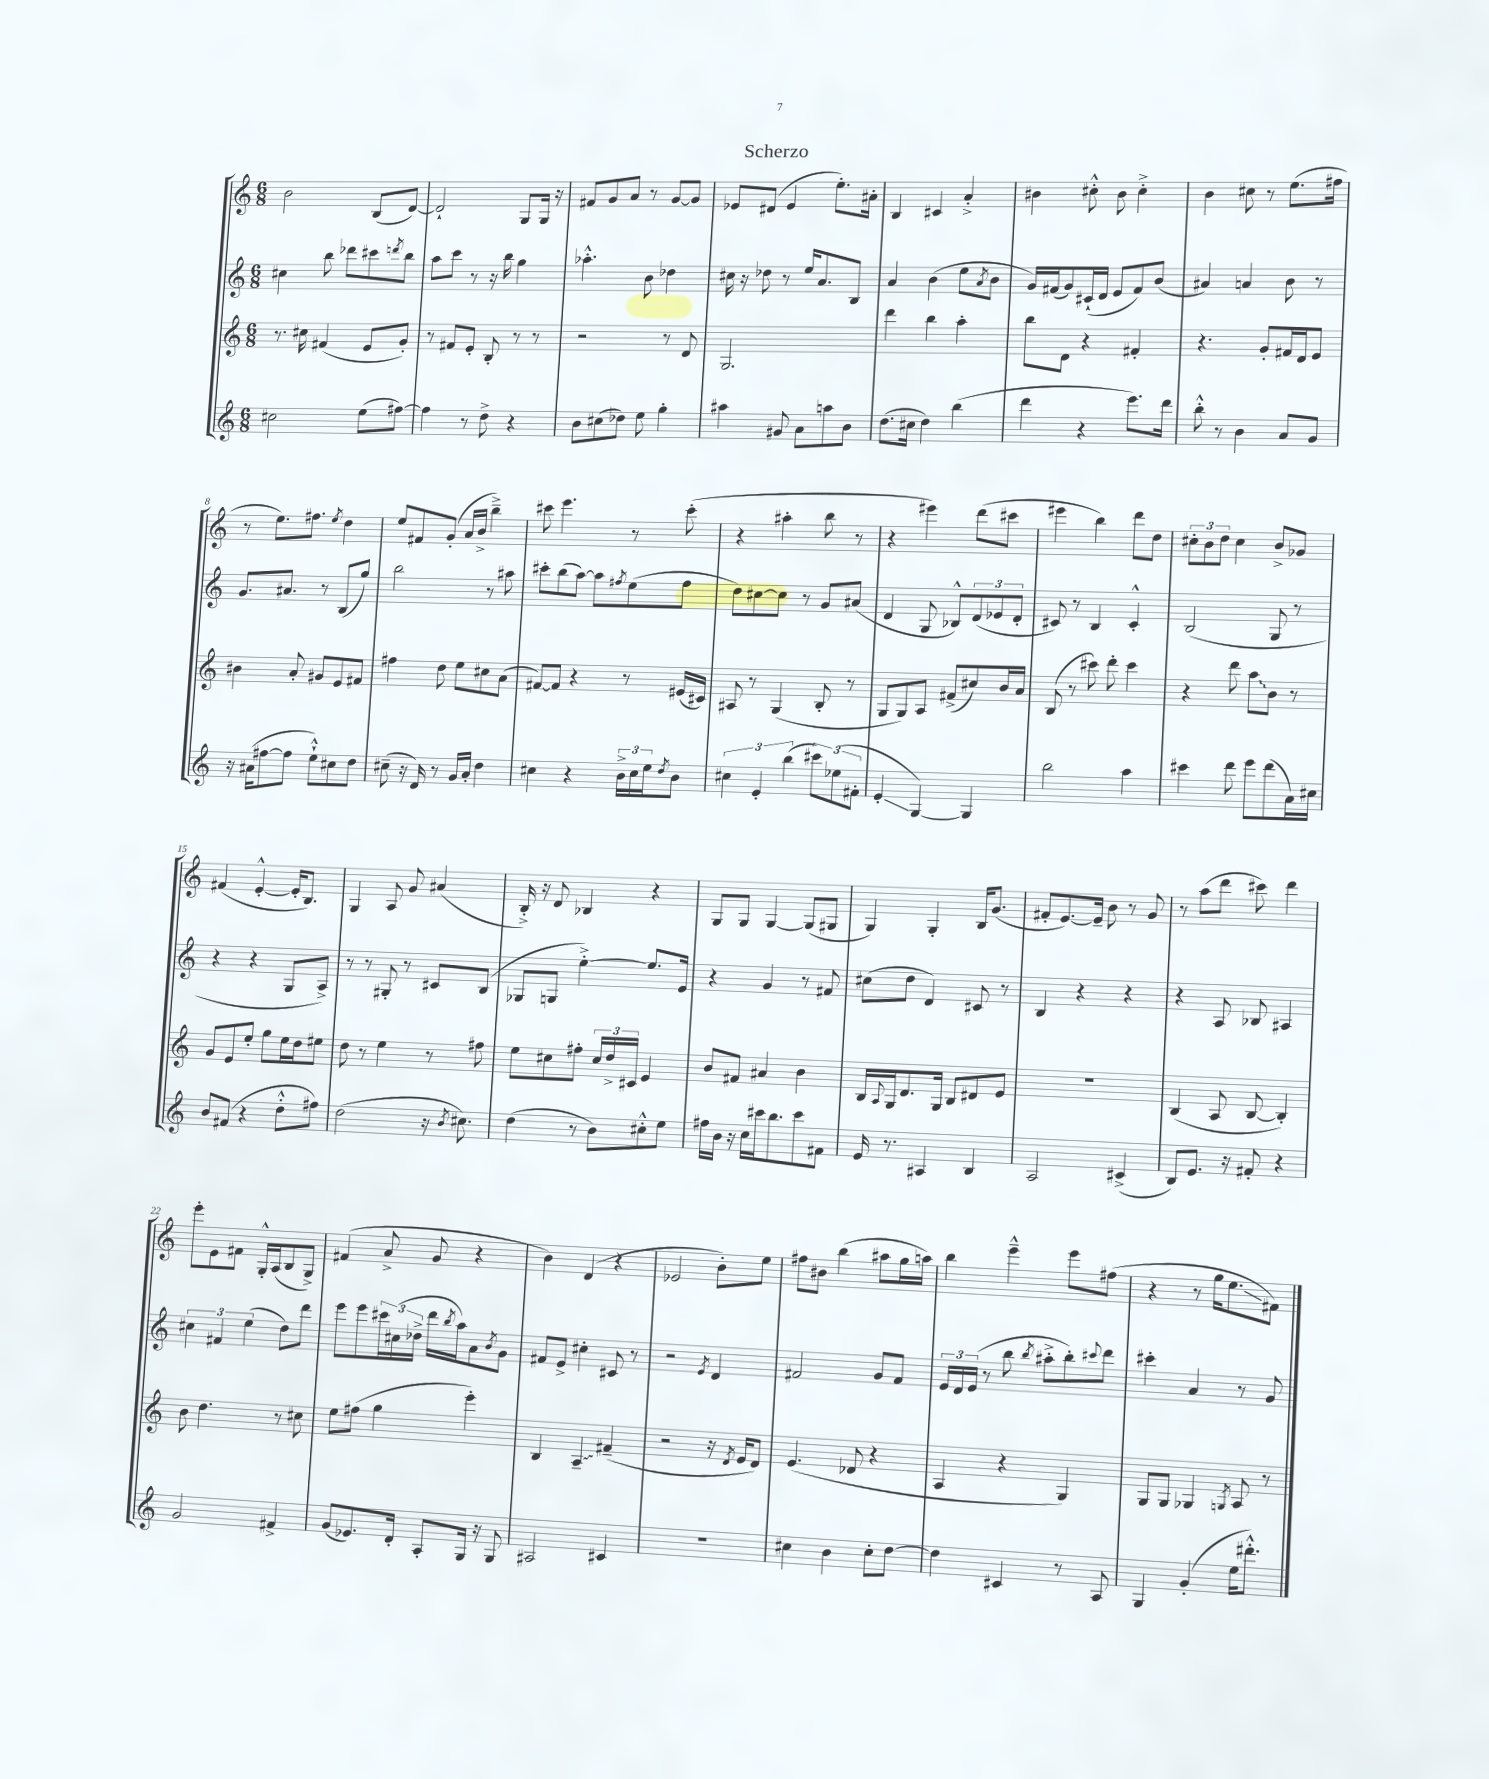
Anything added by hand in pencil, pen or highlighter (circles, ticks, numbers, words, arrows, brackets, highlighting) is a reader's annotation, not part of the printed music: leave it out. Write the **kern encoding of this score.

**kern	**kern	**kern	**kern
*staff4	*staff3	*staff2	*staff1
*clefG2	*clefG2	*clefG2	*clefG2
*k[]	*k[]	*k[]	*k[]
*M6/8	*M6/8	*M6/8	*M6/8
2cc#\	8.r	4cc#\	2b\
.	16cc#\	.	.
.	(4f#/	8bb\	.
.	.	8ddd-\L	.
(8ee\L	8e/L	8ccc#\	(8B/L
.	.	8qddd/	.
[8ff#\J)	8g'/J)	8bb\J	[8d/J)
=	=	=	=
4ff#\]	8r	8aa\L	2d`/]
.	8f#/L	8ccc\J	.
8r	8e'/J	8r	.
8dd^\	8B'/	16r	.
.	.	16bb\	.
4r	8r	4gg\	8G/L
.	8r	.	16G/Jk
.	.	.	16r
=	=	=	=
8b\L	2r	4.aa-'^^\	8f#/L
(8cc#\	.	.	8g/
8dd-\J)	.	.	8a/J
8ee\	.	8b\	8r
4gg'\	8r	4dd-\	[8g/L
.	8d/	.	8g/]J
=	=	=	=
4aa#\	2.G/	16cc#\	8e-/L
.	.	16r	.
.	.	8dd-\	(8d#/J
8g#/	.	8r	4e-/
8a\L	.	16ee/LK	.
.	.	8.a/	.
8aa\	.	.	8.ee'\L)
8b\J	.	8B/J	.
.	.	.	16a#'\Jk
=	=	=	=
(8.dd\L	4ddd\	4a/	4B/
16cc#\Jk	.	.	.
4dd\)	4bb\	(4b\	4c#/
(4bb\	4aa'\	8ee\L	4a'^/
.	.	8qa/	.
.	.	8b\J	.
=	=	=	=
4ddd\	8bb\L	16g/LL)	4b#\
.	.	(16f#/J	.
.	8d\J	8g/)	.
4r	4r	(16c#`/L	8cc#'^^\
.	.	16d/JJ	.
.	.	8e/L	8b#\
8.eee\L)	4f#'/	8f#/)	4cc#'^\
.	.	(8b/J	.
16ddd\Jk	.	.	.
=	=	=	=
8bb'^^\	4.r	4a#/)	4b\
8r	.	.	.
4b\	.	4a/	8cc#\
.	8g'/L	.	8r
8a/L	16f#/L	8b\	(8.ee\L
.	16d/J	.	.
8g/J	8e/J	8r	.
.	.	.	16ff#\Jk
=	=	=	=
16r	4b#\	8.g/L	8r
(16a#\LK	.	.	.
[8ff#\	.	.	8.ee\L)
.	.	8.a#/J	.
8ff#\]J	8a'/	.	.
.	.	.	8.ff#\J
8ee`^^\L)	8g#/L	8r	.
.	.	.	8qee/
8cc#\	8e/	(8B/L	4dd\
8dd\J	8f#/J	8gg/J)	.
=	=	=	=
(8cc#~\	4ff#\	2bb\	8ee/L
16r	.	.	8f#/
16d/)	.	.	.
8r	8dd\	.	(8g'/J
16g/LL	8ee\L	.	16a/LL
16a'/JJ	.	.	16b^/JJ
4dd\	8cc#\	8r	4bb~^\)
.	(8a\J	8aa#\	.
=	=	=	=
4cc#\	[8f#/L)	8ccc#'\L	8ccc#\
.	8f#/]J	(8bb\	4.eee\
4r	4r	[8aa\J)	.
.	.	8aa\]L	.
.	.	8qff#/	.
24b^\LL	8r	(8ee\	8r
24cc#\	.	.	.
24ee\J	.	.	.
8qdd/	.	.	.
8b\J	(16e#/LL	8ff#\J	(8ccc#'\
.	16c#/JJ)	.	.
=	=	=	=
6cc#\	8A#/	8dd\L)	4r
.	8r	[8cc#\	.
6e'/	.	.	.
.	(4G/	8cc#\]J	4aa#'\
(6bb\	.	.	.
.	.	8r	.
12ccc#\L)	8B'/	8g/L	8bb\
(12ee-\	.	.	.
.	8r	(8a#/J	8r
12f#'\J	.	.	.
=	=	=	=
4e'/	8G/L	4d/	4r
.	8G/)	.	.
[4G/)	8A/J	8G/	4eee#\)
.	(8f#^/L	8B-^^/L)	.
4G/]	8cc#/)	(12d/	(8ddd\L
.	.	12e-/	.
.	16b/L	.	8ccc#\J
.	.	12d'/J	.
.	16a/JJ	.	.
=	=	=	=
2bb\	(8B/	8c#/)	4eee#\
.	8r	8r	.
.	8ccc#\)	4B/	4bb\)
.	8ddd'\	.	.
4aa\	4ccc#\	4c#'^^/	8ddd\L
.	.	.	8dd\J
=	=	=	=
4ccc#\	4r	(2B/	12cc#'\L
.	.	.	12b\
.	.	.	12dd\J
8ddd\	8ddd\	.	4cc#\
8eee\L	8aa\L	.	.
(8ddd\	8b\J	8G/	8b^/L
16a\L)	8r	8r	8g-/J
16cc#\JJ	.	.	.
=	=	=	=
8b/L	8g/L	4r	(4f#/
(8f#/J	8e/	.	.
4r	8ee'/J	4r	[4e'^^/
.	8gg\L	.	.
8dd'^^\L	16ee\L	8G/L	16e'/]LK
.	16dd\J	.	8.B/J)
8ff#\J)	8ee#\J	8A^/J)	.
=	=	=	=
(2dd\	8dd\	8r	4G/
.	8r	8r	.
.	4ee\	8G#'/	8A/
.	.	8r	8g/
16r	8r	8c#/L	(4a#/
8qb/	.	.	.
8.cc#\)	.	.	.
.	8ff#\	(8B/J	.
=	=	=	=
(4dd\	8ee\L	8G-/L	16B'^/)
.	.	.	16r
.	8cc#\	8G/J	8d/
8r	8ff#'\J	[4ee'^\)	4B-/
8b\L)	24cc#/LL	.	.
.	24dd^/	.	.
.	24c#/JJ	.	.
8cc#'^^\	4e/	8.ee/]L	4r
8ee\J	.	.	.
.	.	16e/Jk	.
=	=	=	=
16ff#\LL	8b/L	4r	8G/L
16b\JJ	.	.	.
16r	8f#/J	.	8G/J
16cc\LL	.	.	.
16ccc#\J	4a#/	4g/	[4G/
8.bb\	.	.	.
8ccc#\	4b\	8r	(8G/]L
8f#\J	.	8f#/	8G#/J
=	=	=	=
16e/	16B/LL	(8cc#\L	4G/)
.	8qqA/	.	.
8.r	16G/J	.	.
.	8.d/	8dd\J	.
4A#/	.	4d/)	4G'/
.	16G/Jk	.	.
.	8B/L	.	.
4B/	8d#/	8c#/	16B/LK
.	.	.	(8.g/J
.	8e/J	8r	.
=	=	=	=
2A/	2.r	4B/	8f#'/L
.	.	.	[8.e/)
.	.	4r	.
.	.	.	16e~/]Jk
.	.	.	8b\
(4c#^/	.	4r	8r
.	.	.	8g/
=	=	=	=
8B/L)	(4B/	4r	8r
8.e/J	.	.	(8aa\L
.	8A/	8A/	8ddd\J
16r	.	.	.
8f#'/	[8B/	8B-/	8ccc#\)
4r	4B'/])	4A#/	4ddd\
=	=	=	=
2g/	8b\	6cc#\	8eee'\L
.	4.dd\	.	8e\
.	.	6f#/	.
.	.	.	8f#\J
.	.	(6ee\	.
.	.	.	16G'^^/LL
.	.	.	(16A/J
4f#^/	8r	8dd\L)	8B/
.	8cc#\	8ddd\J	8G^/J)
=	=	=	=
(8g/L	8ee\L	8eee\L	(4f#/
8.e-/)	(8ff#\J	8eee\	.
.	4gg\	24ccc#\L	8a^/
.	.	(24cc#\	.
16d'/Jk	.	.	.
.	.	24dd-^\JJ	.
8A'/L	.	16ddd\LL	8g/
.	.	8qbb/	.
.	.	16aa\J)	.
16G/Jk	4eee'\)	8a\	4r
16r	.	.	.
.	.	8qb/	.
8G/	.	8g\J	.
=	=	=	=
2A#/	4B/	8f#/L	4b\)
.	.	8e^/J	.
.	4A~/	4cc#'\	(4d/
4c#/	(4f#~/	8c#/	4r
.	.	8r	.
=	=	=	=
2.r	2r	2r	2e-/
.	.	8qe/	.
.	16r	4d/	8b'\L)
.	8qd/	.	.
.	16e/LK	.	.
.	8d/J)	.	8ee\J
=	=	=	=
4cc#\	(4.e/	2f#/	8ff#\L
.	.	.	8b#\J
4b\	.	.	(4bb\
.	8d-/	.	.
8cc#'\L	4r	8g/L	8aa#\L
[8dd\J	.	8f#/J	16gg\L
.	.	.	16aa\JJ)
=	=	=	=
4dd\]	4A/	24e/LL	4bb\
.	.	24d/	.
.	.	(24e/JJ	.
.	.	8r	.
4c#/	4r	8bb\	4eee~^^\
.	.	8qbb/	.
.	.	8aa#'^\L	.
8r	4G/)	8bb'\)	8eee\L
.	.	8qqccc#/	.
8A/	.	8ddd\J	(8ff#\J
=	=	=	=
4G/	8G/L	4ccc#'\	4r
.	8G/J	.	.
(4g'/	4G-/	4a/	8r
.	.	.	16gg\LK
.	.	.	8.ee\
.	8qG/	.	.
16ee\LK	8A/	8r	.
8.ddd#'^^\J)	.	.	.
.	8r	8g/	8f#\J)
==	==	==	==
*-	*-	*-	*-
